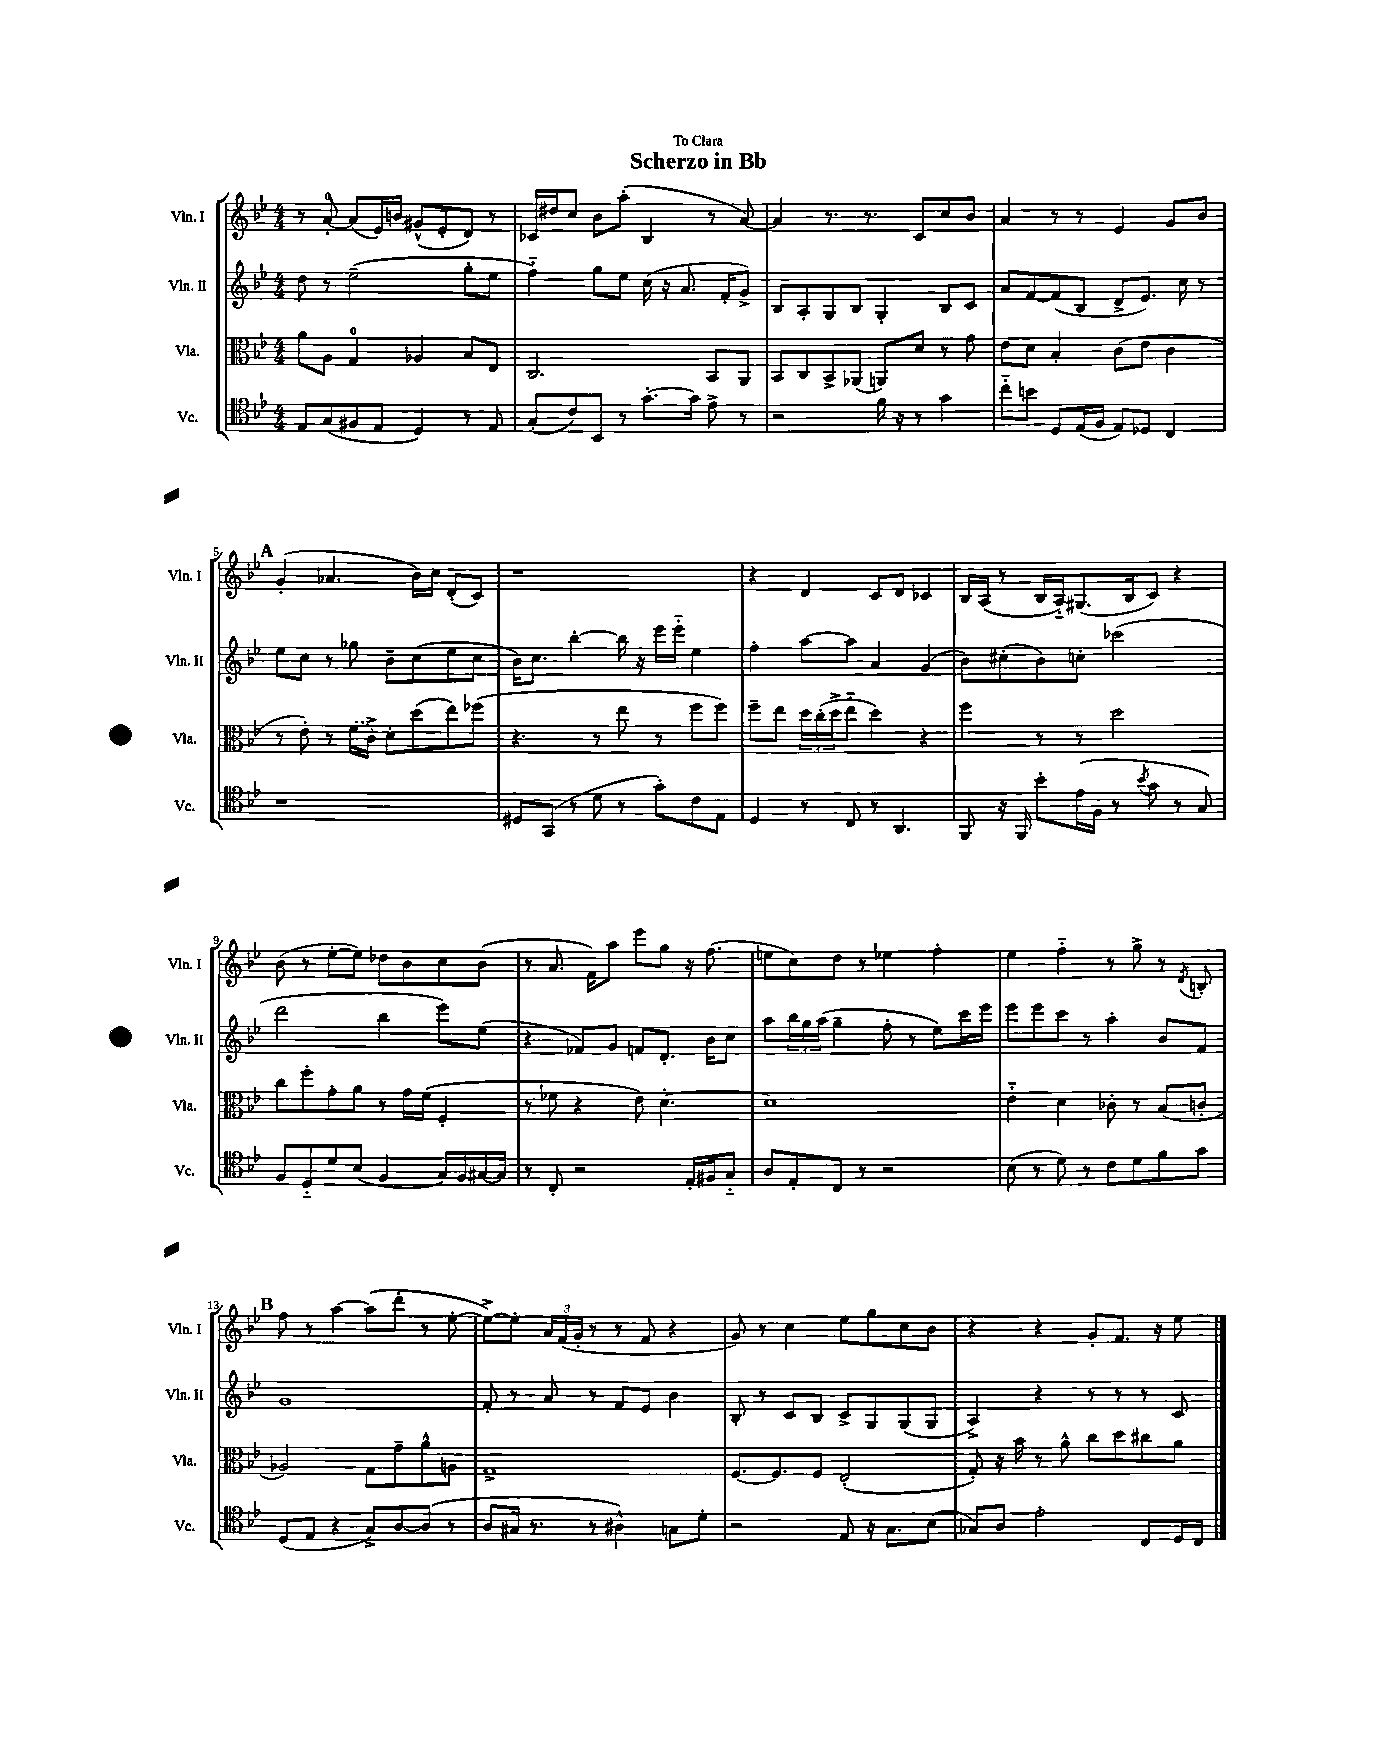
\header { title = "Scherzo in Bb" dedication = "To Clara" }
<<
\new StaffGroup <<
\new Staff = "s0" \with { instrumentName = "Vln. I" shortInstrumentName = "Vln. I" } {
    \clef treble \key bes \major \numericTimeSignature \time 4/4
    r8 a'8-0~-. a'8( ees'16) b'16 gis'8-^( ees'8-. d'8) r8 |
    ces'16 dis''16 c''8 bes'8 a''8-.( bes4 r8 a'8~) |
    a'4 r8. r8. c'8 c''8 bes'8 |
    a'4 r8 r8 ees'4 g'8 bes'8 |
    \mark \markup { \bold "A" } g'4-.( aes'4. bes'16) c''16 d'8-.( c'8) |
    r1 |
    r4 d'4 c'8 d'8 ces'4 |
    bes16 a16( r8 bes16 a16-_) gis8.( bes16 c'8) r4 |
    bes'8( r8 ees''8~-. ees''8) des''8 bes'8 c''8 bes'8( |
    r8 a'8. f'16) a''8 ees'''8 g''8 r16 f''8.( |
    e''8 c''8) d''8 r8 ees''4 f''4-. |
    ees''4 f''4-_ r8 g''8-> r8 \acciaccatura { d'8 } b8-. |
    \mark \markup { \bold "B" } f''8 r8 a''4~ a''8( d'''8-. r8 ees''8~-. |
    ees''8~->) ees''8-. \tuplet 3/2 { a'16 f'16( g'16-. } r8 r8 f'8 r4 |
    g'8) r8 c''4 ees''8 g''8 c''8 bes'8 |
    r4 r4 g'8-. f'8. r16 ees''8 \bar "|." |
}
\new Staff = "s1" \with { instrumentName = "Vln. II" shortInstrumentName = "Vln. II" } {
    \clef treble \key bes \major \numericTimeSignature \time 4/4
    d''8 r8 ees''2--( g''8-. ees''8 |
    f''4-_) g''8 ees''8 c''16( r16 a'8. f'16-. g'8->) |
    bes8 a8-. g8 bes8 g4-. bes8 c'8 |
    a'8 f'8~ f'8( bes8 d'8-> ees'8.) c''16 r8 |
    \mark \markup { \bold "A" } ees''8 c''8 r8 ges''8 bes'8-- c''8( ees''8 c''8 |
    bes'16) c''8. bes''4~-. bes''16 r16 ees'''16 ees'''16-_ ees''4 |
    f''4-. a''8~ a''8 a'4 g'4( |
    bes'8) cis''8-.( bes'8) c''8-. ces'''2( |
    d'''2 bes''4 ees'''8) ees''8( |
    r4 fes'8) g'8 f'8 d'8.-. bes'16 c''8 |
    a''8 \tuplet 3/2 { bes''16 g''16 a''16( } g''4-- f''8-. r8 ees''8) c'''16 ees'''16 |
    ees'''8 ees'''8 c'''8 r8 a''4-. bes'8 f'8 |
    \mark \markup { \bold "B" } g'1 |
    f'8-. r8 a'8 r8 f'8 ees'8 bes'4 |
    bes8-. r8 c'8 bes8 c'8-> g8 g8( g8 |
    a4->) r4 r8 r8 r8 c'8 \bar "|." |
}
\new Staff = "s2" \with { instrumentName = "Vla." shortInstrumentName = "Vla." } {
    \clef alto \key bes \major \numericTimeSignature \time 4/4
    a'8 a8 g4-0 aes4 bes8 ees8 |
    c2. bes,8 a,8 |
    bes,8 c8 bes,8-> aes,8( a,8) d'8 r8 g'8 |
    ees'8 d'8 bes4-. c'8( ees'8 c'4 |
    \mark \markup { \bold "A" } r8 ees'8-.) r8 \once \slurDashed f'16( c'16->) d'8-. d''8( ees''8) fes''8( |
    r4. r8 ees''8 r8 f''8 f''8) |
    f''8-- ees''8 \tuplet 3/2 { d''16 c''16-.( d''16-> } ees''8-_ d''4) r4 |
    f''4 r8 r8 d''2 |
    c''8 f''8-. g'8-. a'8 r8 g'16 f'16( f4-. |
    r8 fes'8 r4 ees'8) d'4.~-. |
    d'1 |
    ees'4-_ d'4 ces'8-. r8 bes8( c'8-. |
    \mark \markup { \bold "B" } aes2) g8 g'8-- a'8-^ a8 |
    g1-> |
    f8.~ f8. f8 ees2-.( |
    g8-.) r16 bes'16 r8 a'8-^ c''8 d''8 cis''8 a'8 \bar "|." |
}
\new Staff = "s3" \with { instrumentName = "Vc." shortInstrumentName = "Vc." } {
    \clef tenor \key bes \major \numericTimeSignature \time 4/4
    ees8 g8( fis8 ees8 d4) r8 ees8 |
    g8-.( c'8) bes,8 r8 g'8.~-. g'16 ees'8-> r8 |
    r2 f'16 r16 r8 g'4 |
    c''8-_ b'8 d8 ees16( f16 ees8) des8 c4 |
    \mark \markup { \bold "A" } r1 |
    dis8 g,8( r8 d'8 r8 g'8-.) c'8 ees8 |
    d4 r8 c8 r8 a,4. |
    f,8 r16 f,16 bes'8-. ees'16( f16 r8 \acciaccatura { bes'8 } g'8 r8 g8) |
    f8 d8-_ d'8 bes8( f4 g16) f16 gis16~ gis16 |
    r8 c8-. r2 ees16-. fis16 g8-_ |
    a8 ees8-. c8 r8 r2 |
    bes8( r8 d'8) r8 c'8 d'8 f'8 g'8 |
    \mark \markup { \bold "B" } d8( ees8 r4 g8->) a8~ a8( r8 |
    a8 gis16 r8. r8 ais4-^) g8 d'8-. |
    r2 ees8 r16 g8. bes8( |
    ges8) a8 ees'2-. c8 d16 c16 \bar "|." |
}
>>
>>
